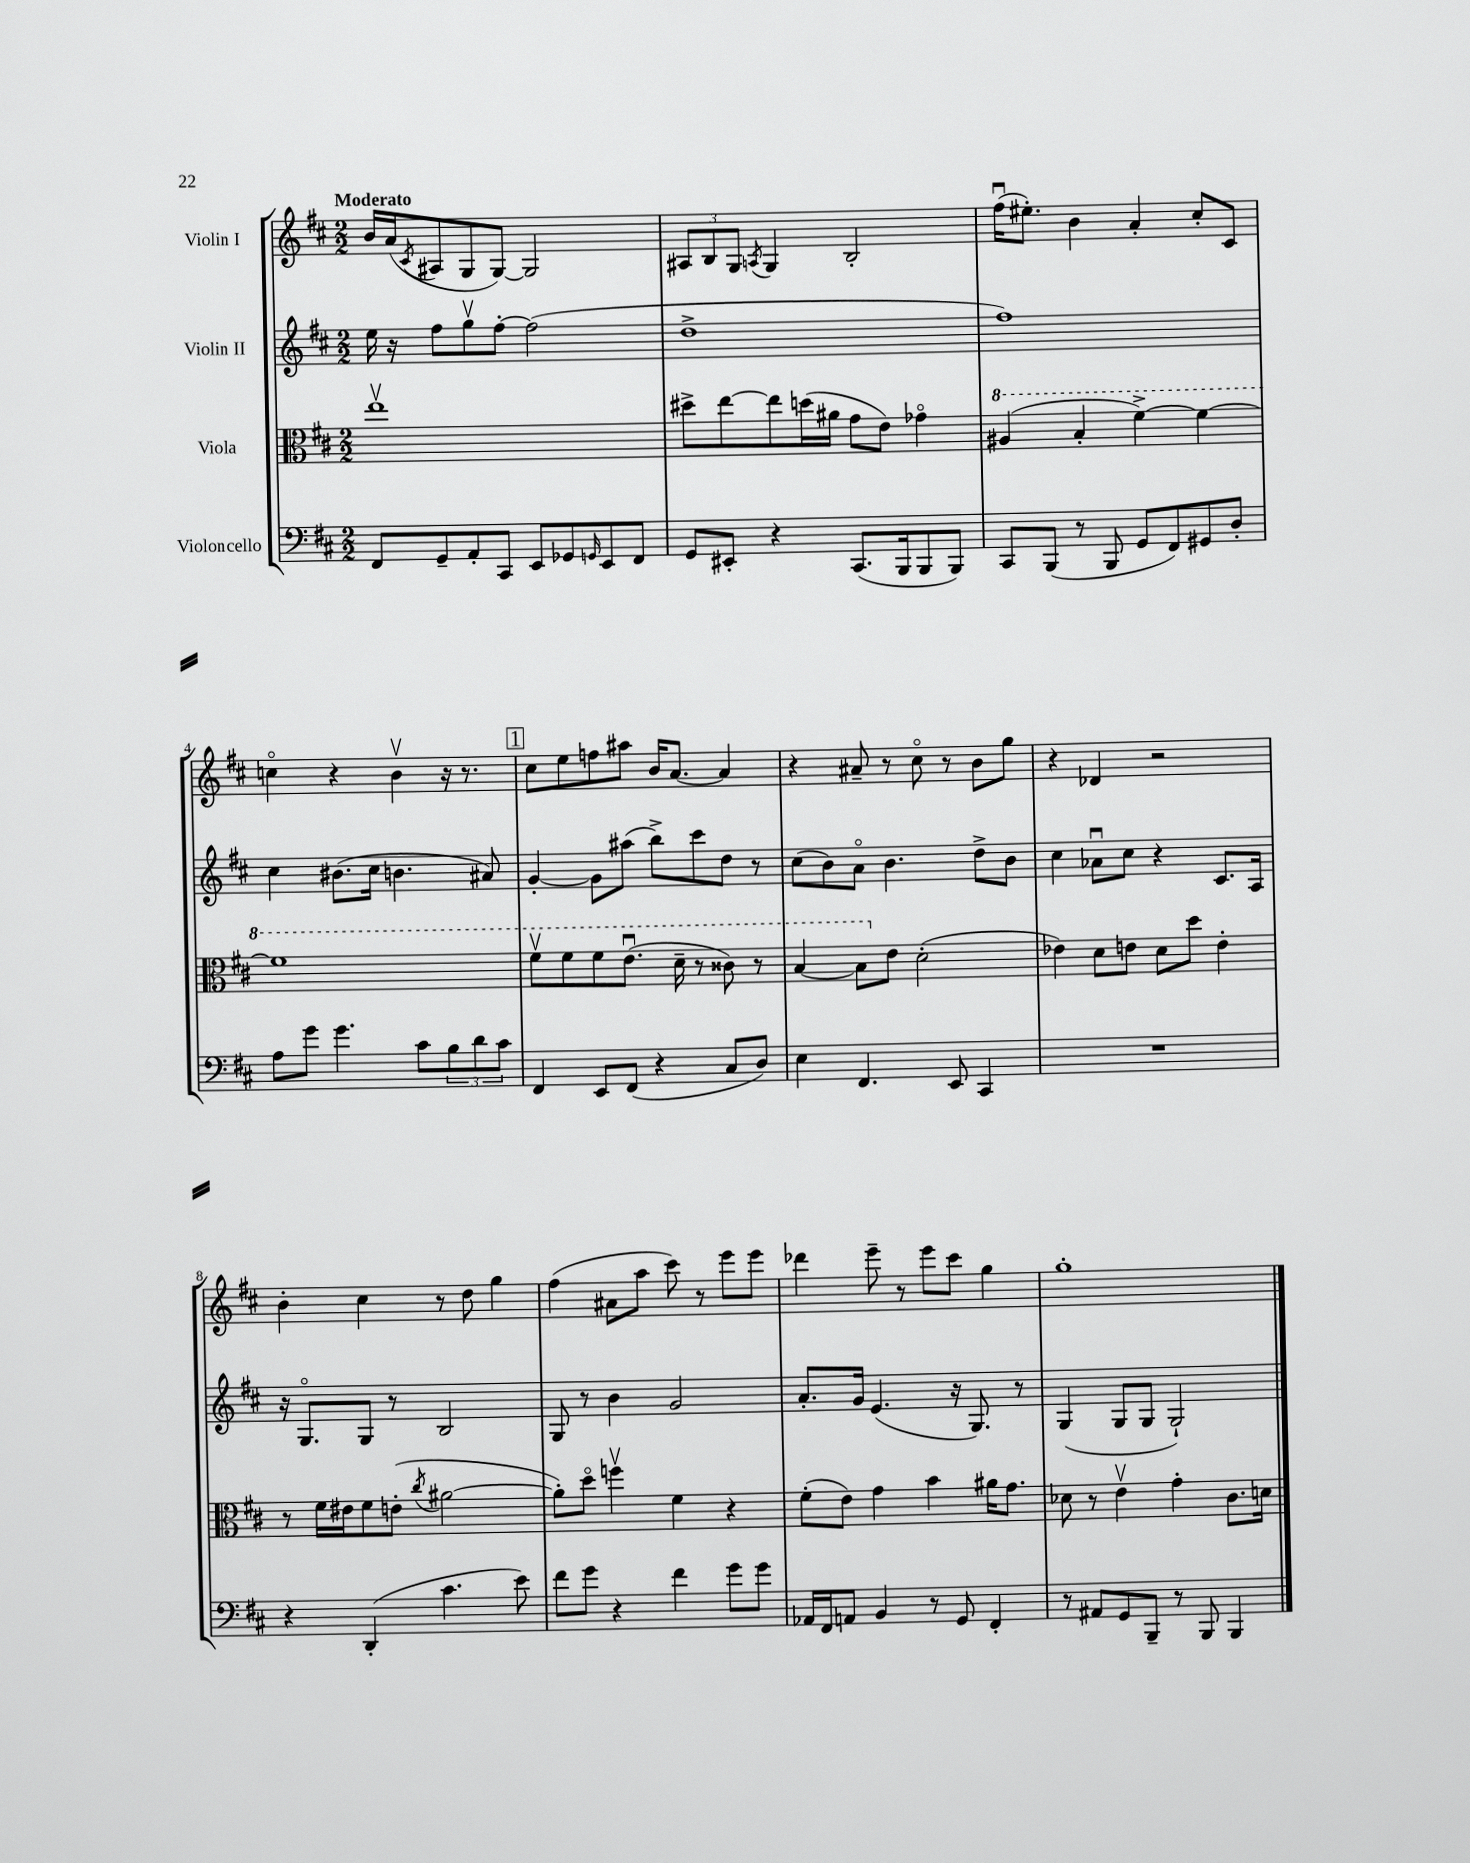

**kern	**kern	**kern	**kern
*staff4	*staff3	*staff2	*staff1
*clefF4	*clefC3	*clefG2	*clefG2
*k[f#c#]	*k[f#c#]	*k[f#c#]	*k[f#c#]
*M2/2	*M2/2	*M2/2	*M2/2
8FF#	1eev	16ee	16b
.	.	16r	(16a
.	.	.	8qc#
8GG~	.	8ff#	8A#
8AA'	.	8ggv	8G
8CC#	.	[8ff#'	[8G)
8EE	.	(2ff#]	2G]
8GG-	.	.	.
16qqGG	.	.	.
8EE	.	.	.
8FF#	.	.	.
=	=	=	=
8GG	8dd#^	1dd^	12A#
.	.	.	12B
8EE#'	[8ee	.	.
.	.	.	12G
.	.	.	8qA
4r	8ee]	.	4G
.	(16dd	.	.
.	16a#	.	.
(8.CC#	8g	.	2B'
.	8e)	.	.
16BBB	.	.	.
8BBB	4g-o	.	.
8BBB)	.	.	.
=	=	=	=
8CC#	(4a#	1ff#)	(16ff#u
.	.	.	8.ee#')
(8BBB	.	.	.
8r	4b'	.	4b
8BBB	.	.	.
8GG	[4ff#^)	.	4a'
8FF#)	.	.	.
8GG#	4ff#_	.	8cc#'
8D'	.	.	8c#
=	=	=	=
8A	1ff#]	4cc#	4cco
8g	.	.	.
4.g	.	(8.b#	4r
.	.	16cc#	.
.	.	4.b	4bv
8c#	.	.	.
12B	.	.	16r
.	.	.	8.r
12d	.	.	.
.	.	8a#)	.
12c#	.	.	.
=	=	=	=
4FF#	8ff#v	[4g'	8cc#
.	8ff#	.	8ee
8EE	8ff#	8g]	8ff
(8FF#	(8.eeu	(8aa#	8aa#
4r	.	8bb^)	16b
.	16dd~	.	[8.a
.	8r	8ccc#	.
8C#	8cc##)	8dd	4a]
8D)	8r	8r	.
=	=	=	=
4E	[4b	(8cc#	4r
.	.	8b)	.
4.FF#	8b]	8ao	8a#~
.	8e	4.b	8r
.	(2d'	.	8cc#o
8EE	.	.	8r
4CC#	.	8dd^	8b
.	.	8b	8gg
=	=	=	=
1r	4e-)	4cc#	4r
.	8d	8a-u	4d-
.	8e	8cc#	.
.	8d	4r	2r
.	8dd	.	.
.	4e'	8.c#	.
.	.	16A	.
=	=	=	=
4r	8r	16r	4b'
.	.	8.Go	.
.	16f#	.	.
.	16e#	.	.
(4DD'	8f#	8G	4cc#
.	(8e'	8r	.
.	8qcc#	.	.
4.c#	[2a#	2B	8r
.	.	.	8dd
.	.	.	4gg
8e)	.	.	.
=	=	=	=
8f#	8a#'])	8G	(4ff#
8g	8ddo	8r	.
4r	4ffv	4b	8a#
.	.	.	8aa
4f#	4f#	2g	8ccc#)
.	.	.	8r
8g	4r	.	8eee
8g	.	.	8eee
=	=	=	=
16AA-	(8f#'	8.a'	4ddd-
16FF#	.	.	.
8AA	8e)	.	.
.	.	16g	.
4BB	4g	(4.e	8eee~
.	.	.	8r
8r	4b	.	8eee
8GG	.	16r	8ccc#
.	.	8.G)	.
4FF#'	16a#	.	4gg
.	8.g	.	.
.	.	8r	.
=	=	=	=
8r	8d-	(4G	1gg'
8AA#	8r	.	.
8GG	4ev	8G	.
8BBB~	.	8G	.
8r	4g'	2G`)	.
8BBB	.	.	.
4BBB	8.c#	.	.
.	16d	.	.
==	==	==	==
*-	*-	*-	*-
